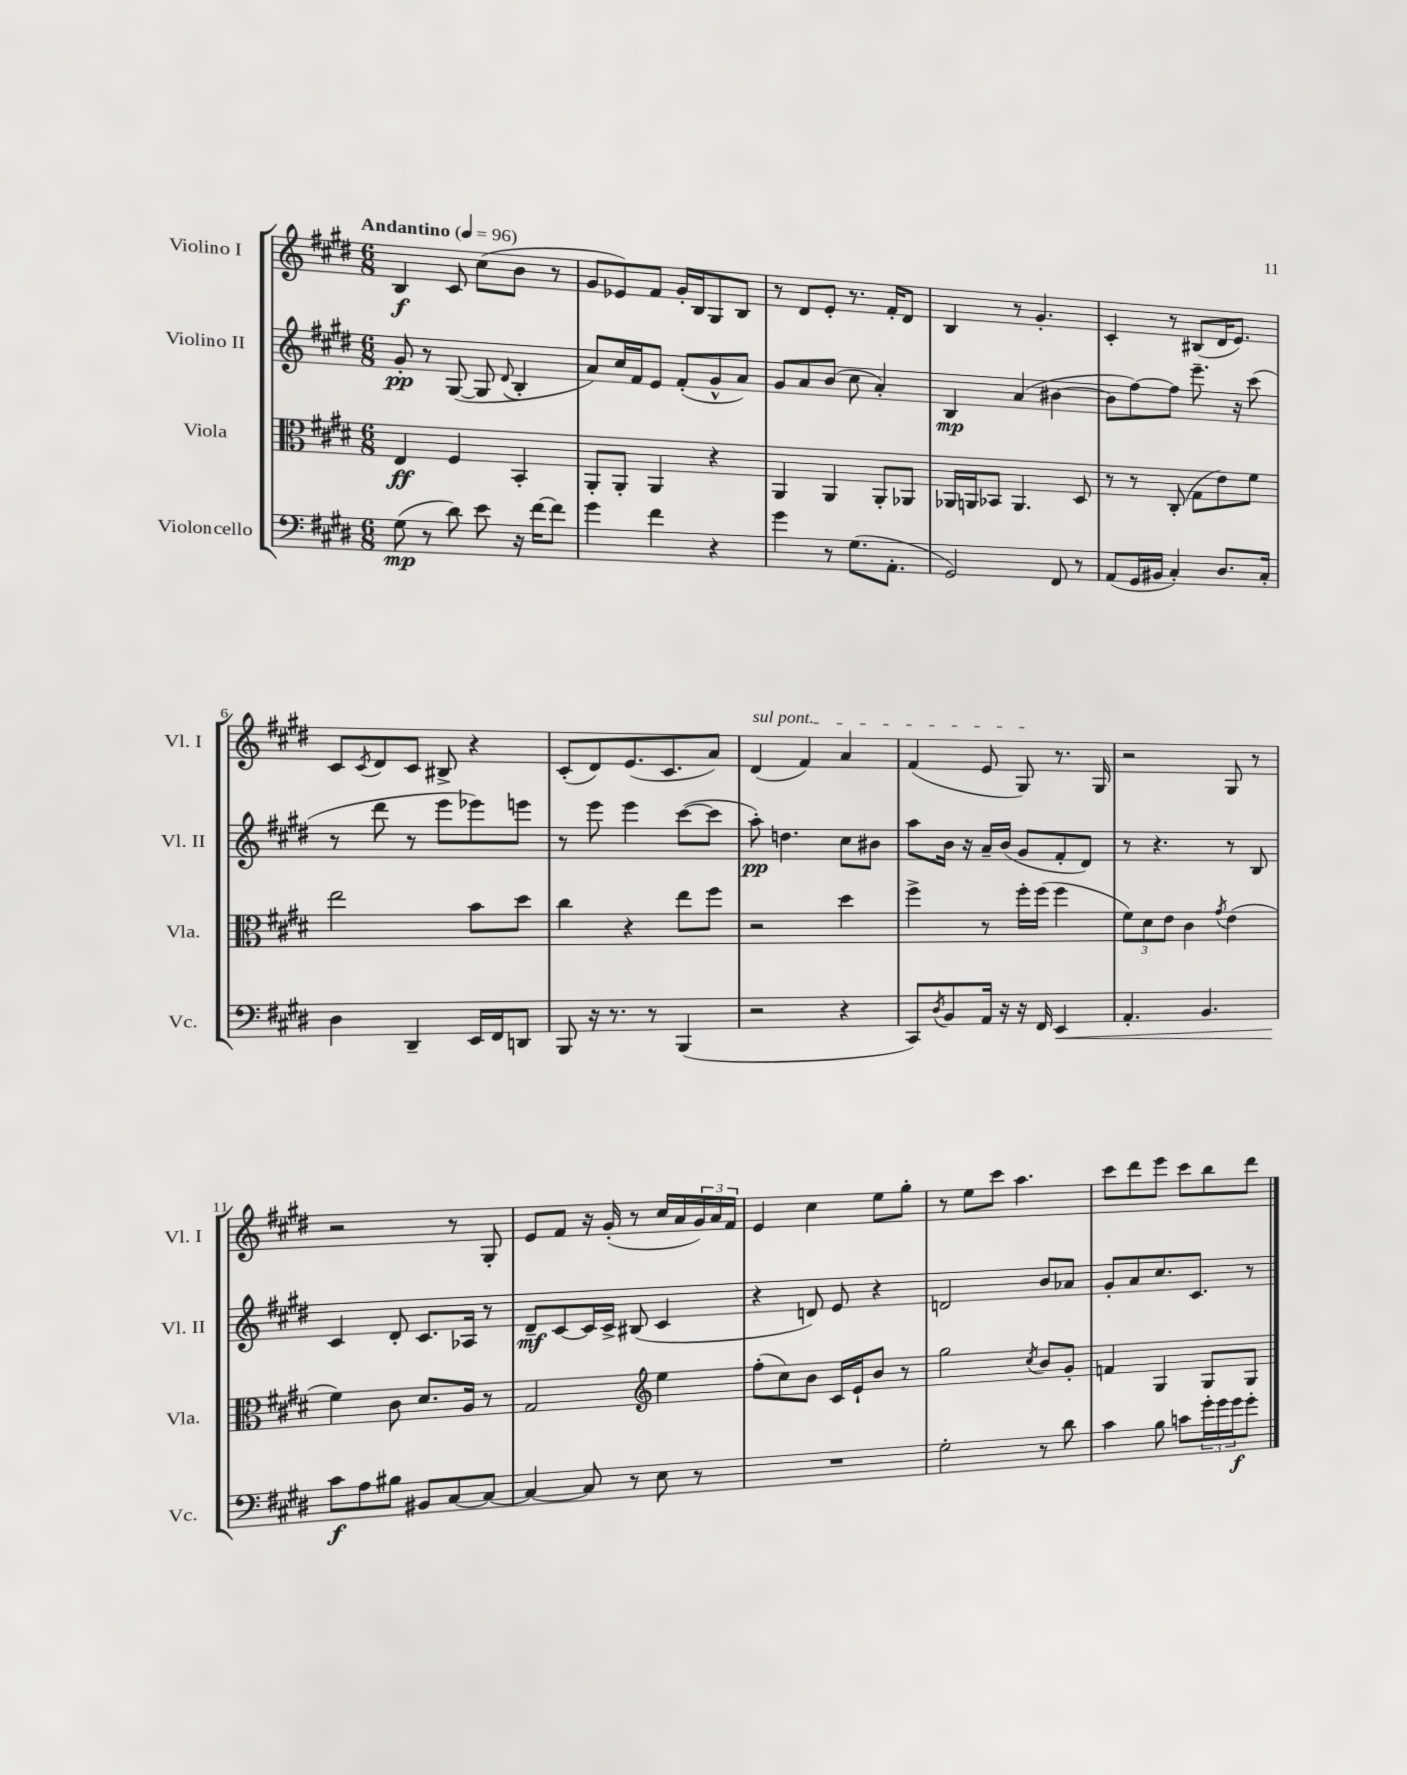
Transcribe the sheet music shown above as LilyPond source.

<<
\new StaffGroup <<
\new Staff = "s0" \with { instrumentName = "Violino I" shortInstrumentName = "Vl. I" } {
    \clef treble \key e \major \numericTimeSignature \time 6/8 \tempo "Andantino" 4 = 96
    b4\f cis'8 cis''8( b'8 r8 |
    gis'8 ees'8) fis'8 gis'16-. b16 gis8 b8 |
    r8 dis'8 e'8-. r8. fis'16-. dis'8 |
    b4 r8 gis'4.-. |
    cis'4-. r8 bis8( dis'16 e'8.) |
    cis'8 \acciaccatura { cis'8 } dis'8 cis'8 bis8-> r4 |
    cis'8-.( dis'8) e'8.( cis'8. a'8) |
    \once \override TextSpanner.bound-details.left.text = \markup { \italic "sul pont." } dis'4\startTextSpan( fis'4) a'4 |
    fis'4( e'8 gis8\stopTextSpan) r8. gis16 |
    r2 gis8 r8 |
    r2 r8 gis8-. |
    e'8 fis'8 r16 gis'16-.( r8 cis''16 a'16 \tuplet 3/2 { gis'16) a'16 fis'16 } |
    e'4 cis''4 e''8 gis''8-. |
    r8 e''8 cis'''8 a''4. |
    cis'''8 dis'''8 e'''8 cis'''8 b''8 dis'''8 \bar "|." |
}
\new Staff = "s1" \with { instrumentName = "Violino II" shortInstrumentName = "Vl. II" } {
    \clef treble \key e \major \numericTimeSignature \time 6/8
    gis'8-.\pp r8 gis8~( gis8 \appoggiatura { dis'8 } b4-. |
    a'8) cis''16 fis'16 e'8 fis'8-.( gis'8-^ a'8) |
    gis'8 a'8 b'8( cis''8 a'4-.) |
    b4\mp a'4( bis'4~ |
    bis'8 fis''8~) fis''8 e'''8.-- r16 cis'''8( |
    r8 dis'''8 r8 e'''8 ees'''8) e'''8 |
    r8 e'''8 e'''4 cis'''8~( cis'''8 |
    a''8-.\pp) d''4. cis''8 bis'8 |
    a''8 b'16 r16 a'16-- b'16( gis'8 fis'8-. dis'8) |
    r8 r4. r8 b8 |
    cis'4 dis'8-. cis'8. aes16 r8 |
    dis'8--\mf cis'8~ cis'16 cis'16-> bis8( cis'4 |
    r4 d'8) e'8 r4 |
    d'2 b'8 aes'8 |
    gis'8-. a'8 cis''8. cis'8. r8 \bar "|." |
}
\new Staff = "s2" \with { instrumentName = "Viola" shortInstrumentName = "Vla." } {
    \clef alto \key e \major \numericTimeSignature \time 6/8
    e4\ff fis4 b,4-. |
    a,8-. a,8-. a,4 r4 |
    a,4 a,4 a,8-. aes,8 |
    aes,16 a,16 bes,8 a,4. dis8 |
    r8 r8 cis8-.( gis8 e'8) fis'8 |
    e''2 b'8 dis''8 |
    cis''4 r4 e''8 fis''8 |
    r2 dis''4 |
    fis''4-> r8 fis''16-. fis''16( fis''4 |
    \tuplet 3/2 { fis'8) dis'8 e'8 } cis'4 \acciaccatura { gis'8 } e'4( |
    fis'4) cis'8 dis'8. a16 r8 |
    gis2 \clef treble e''4 |
    fis''8-.( cis''8) b'8 cis'16 e'16-! b'8 r8 |
    gis''2 \acciaccatura { cis''8 } b'8 gis'8-. |
    f'4 gis4 gis8 gis8 \bar "|." |
}
\new Staff = "s3" \with { instrumentName = "Violoncello" shortInstrumentName = "Vc." } {
    \clef bass \key e \major \numericTimeSignature \time 6/8
    gis8\mp( r8 dis'8) e'8 r16 fis'16~ fis'8 |
    gis'4 fis'4 r4 |
    gis'4 r8 gis8.( a,8.-. |
    gis,2) fis,8 r8 |
    a,8( gis,16 bis,16 cis4-.) dis8. cis16-. |
    dis4 dis,4-- e,16 fis,16 d,8 |
    b,,8 r16 r8. r8 b,,4( |
    r2 r4 |
    cis,8) \acciaccatura { dis8 } b,8 a,16 r16 r16 fis,16 e,4\< |
    a,4.-. b,4. |
    cis'8\f\! a8 bis8 bis,8 cis8~ cis8~ |
    cis4~ cis8 r8 e8 r8 |
    R2. |
    gis2-. r8 dis'8 |
    cis'4 b8 c'8 \tuplet 3/2 { gis'16-. gis'16 gis'16\f } gis'8-. \bar "|." |
}
>>
>>
